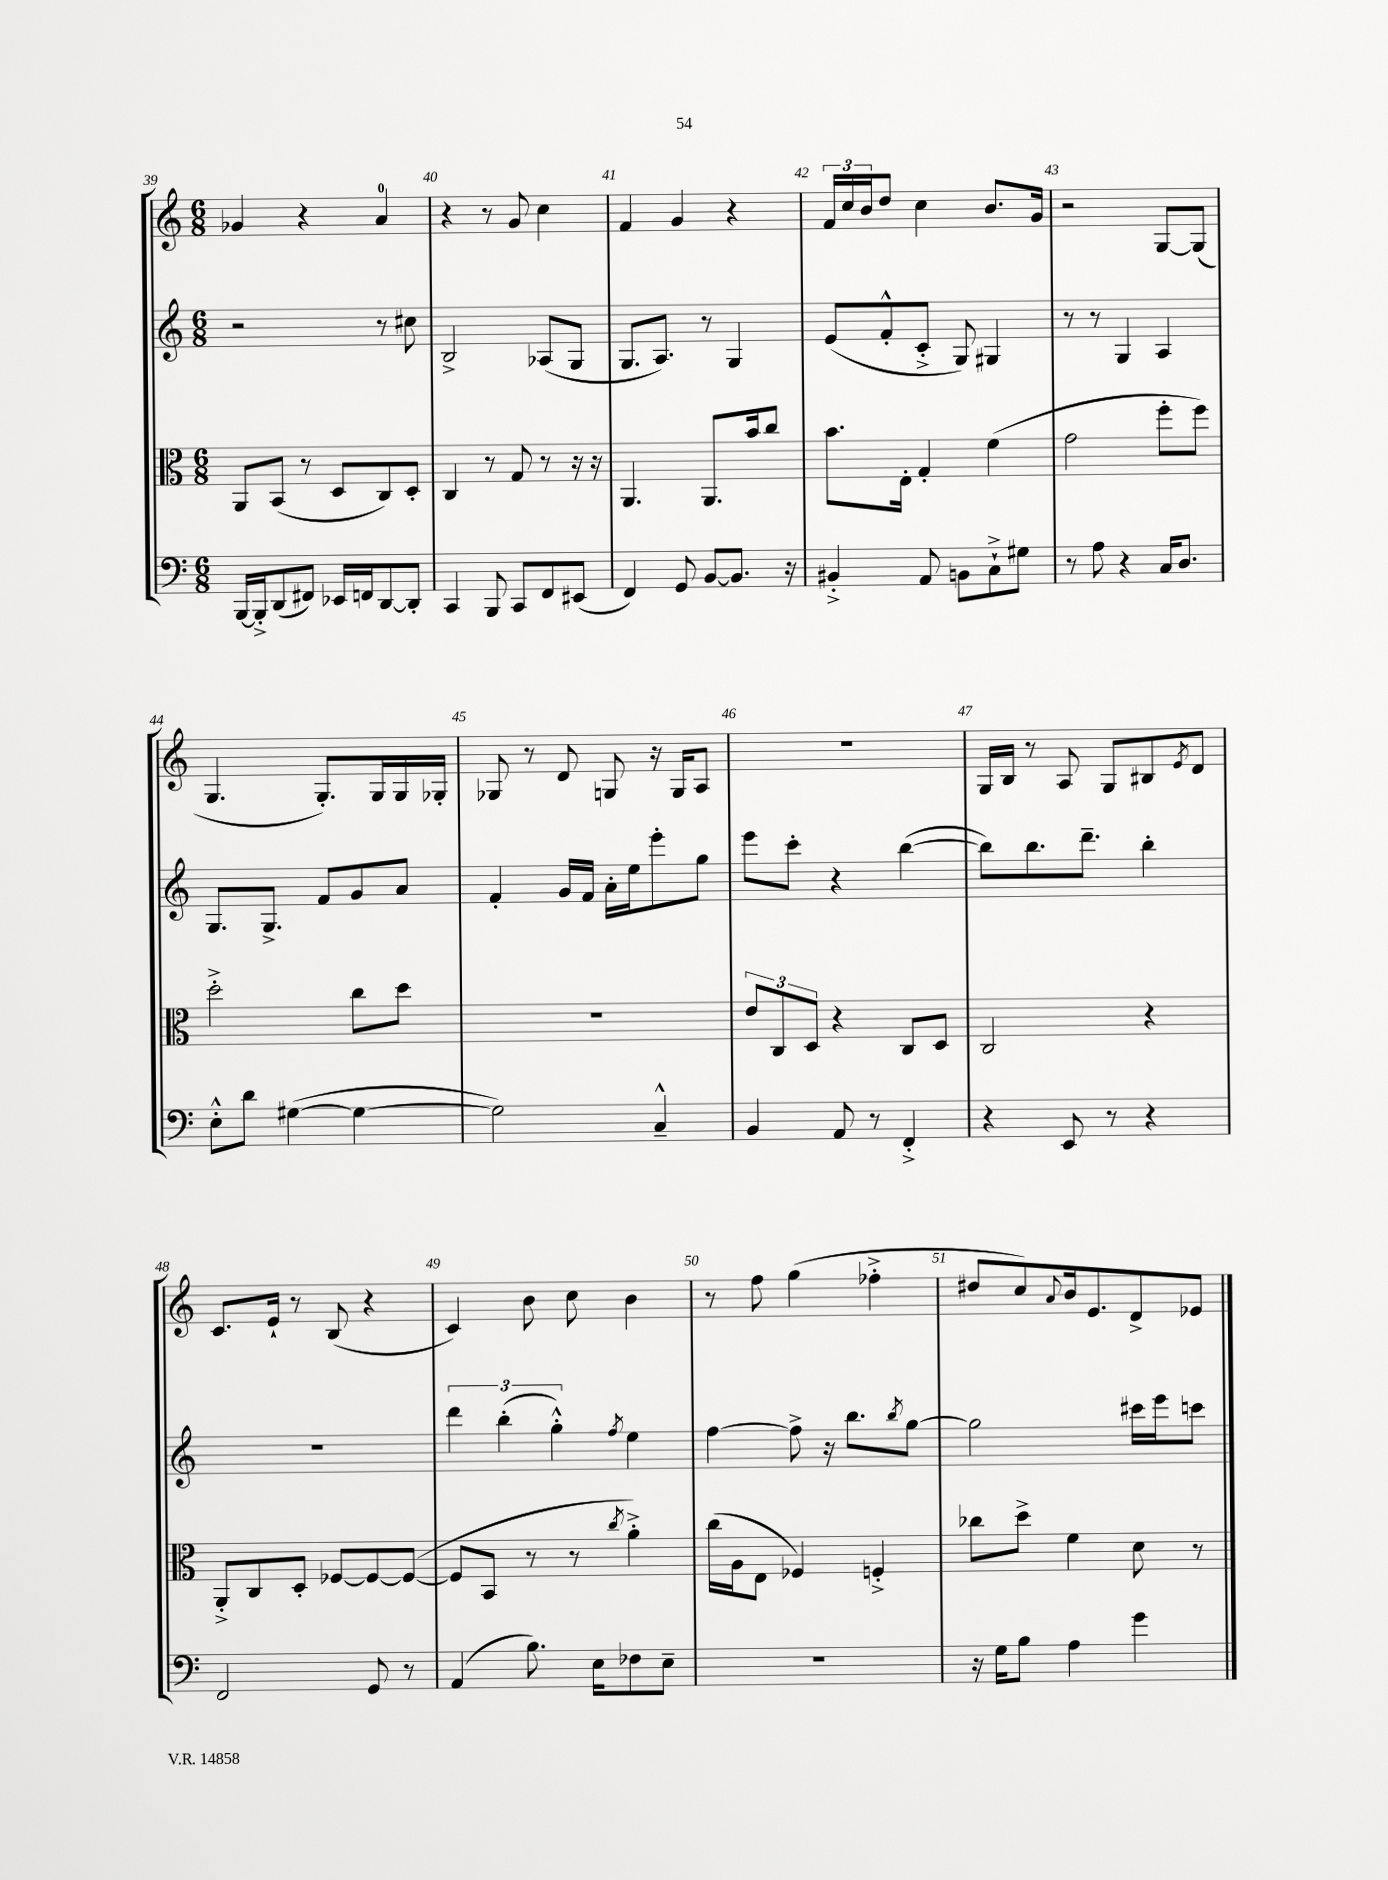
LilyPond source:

<<
\new StaffGroup <<
\new Staff = "s0" {
    \clef treble \key c \major \numericTimeSignature \time 6/8
    ges'4 r4 a'4-0 |
    r4 r8 g'8 c''4 |
    f'4 g'4 r4 |
    \tuplet 3/2 { f'16 c''16 b'16 } d''8 c''4 b'8. g'16 |
    r2 g8~ g8( |
    g4. g8.-.) g16 g16 ges16-. |
    ges8 r8 d'8 g8 r16 g16 a8 |
    R2. |
    g16 b16 r8 a8 g8 bis8 \acciaccatura { e'8 } d'8 |
    c'8. e'16-! r8 b8( r4 |
    c'4) b'8 c''8 b'4 |
    r8 f''8 g''4( fes''4-.-> |
    dis''8 c''8) \appoggiatura { a'8 } b'16 e'8. d'8-> ees'8 \bar "|." |
}
\new Staff = "s1" {
    \clef treble \key c \major \numericTimeSignature \time 6/8
    r2 r8 cis''8 |
    b2-> aes8( g8 |
    g8. a8.) r8 g4 |
    e'8( f'8-.-^ c'8-.-> g8) gis4 |
    r8 r8 g4 a4 |
    g8. g8.-> f'8 g'8 a'8 |
    f'4-. g'16 f'16 a'16-. e''16 e'''8-. g''8 |
    e'''8 c'''8-. r4 b''4~( |
    b''8) b''8. d'''8.-- b''4-. |
    R2. |
    \tuplet 3/2 { d'''4 b''4-.( g''4-.-^) } \acciaccatura { f''8 } e''4 |
    f''4~ f''8-> r16 b''8. \acciaccatura { b''8 } g''8~ |
    g''2 cis'''16 e'''16 c'''8 \bar "|." |
}
\new Staff = "s2" {
    \clef alto \key c \major \numericTimeSignature \time 6/8
    a,8 b,8( r8 d8 c8) d8-. |
    c4 r8 g8 r8 r16 r16 |
    a,4. a,8. b'16 c''8 |
    b'8. e16-. g4-. f'4( |
    g'2 f''8-. f''8) |
    d''2-.-> c''8 d''8 |
    R2. |
    \tuplet 3/2 { e'8 c8 d8 } r4 c8 d8 |
    c2 r4 |
    a,8-.-> c8 d8-. fes8~ fes8~ fes8~( |
    fes8 b,8 r8 r8 \acciaccatura { c''8 } a'4-.->) |
    c''16( a16 e8 fes4) f4-.-> |
    ces''8 d''8-> f'4 d'8 r8 \bar "|." |
}
\new Staff = "s3" {
    \clef bass \key c \major \numericTimeSignature \time 6/8
    b,,16~ b,,16-.-> d,8( fis,8) ees,16 f,16 d,8~ d,8-. |
    c,4 b,,8 c,8 f,8 eis,8( |
    f,4) g,8 b,8~ b,8. r16 |
    bis,4-.-> a,8 b,8 c8-!-> gis8 |
    r8 a8 r4 c16 d8. |
    e8-.-^ d'8 gis4~( gis4~ |
    gis2) c4---^ |
    b,4 a,8 r8 f,4-.-> |
    r4 e,8 r8 r4 |
    f,2 g,8 r8 |
    a,4( b8.) e16 fes8 e8-- |
    R2. |
    r16 g16 b8 a4 g'4 \bar "|." |
}
>>
>>
\layout { \context { \Score currentBarNumber = #39 \override BarNumber.break-visibility = ##(#f #t #t) barNumberVisibility = #all-bar-numbers-visible } }
